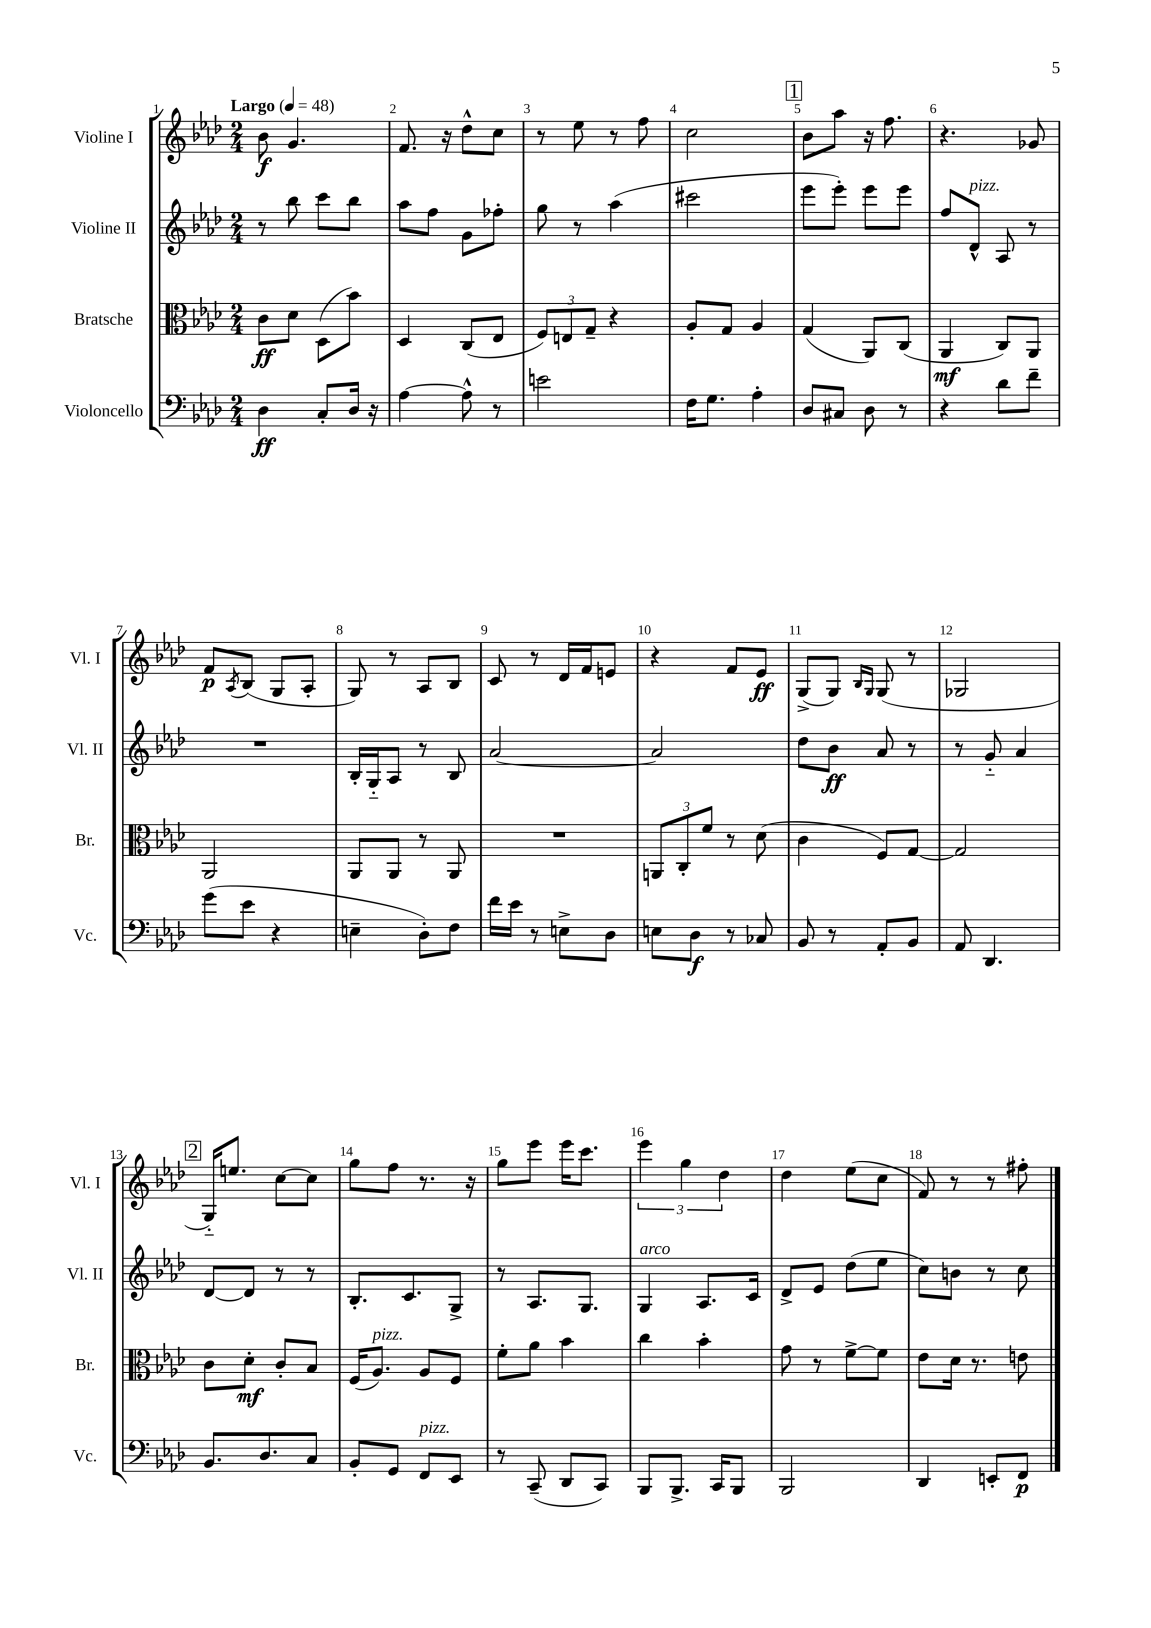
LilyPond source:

<<
\new StaffGroup <<
\new Staff = "s0" \with { instrumentName = "Violine I" shortInstrumentName = "Vl. I" } {
    \clef treble \key aes \major \numericTimeSignature \time 2/4 \tempo "Largo" 4 = 48
    bes'8\f g'4. |
    f'8. r16 des''8-^ c''8 |
    r8 ees''8 r8 f''8 |
    c''2 |
    \mark \markup { \box "1" } bes'8 aes''8 r16 f''8. |
    r4. ges'8 |
    f'8\p \acciaccatura { aes8 } bes8( g8 aes8-. |
    g8) r8 aes8 bes8 |
    c'8 r8 des'16 f'16 e'8 |
    r4 f'8 ees'8\ff |
    g8->( g8) \grace { bes16 g16 } g8( r8 |
    ges2 |
    \mark \markup { \box "2" } g16-_) e''8. c''8~ c''8 |
    g''8 f''8 r8. r16 |
    g''8 ees'''8 ees'''16 c'''8. |
    \tuplet 3/2 { ees'''4 g''4 des''4 } |
    des''4 ees''8( c''8 |
    f'8) r8 r8 fis''8-. \bar "|." |
}
\new Staff = "s1" \with { instrumentName = "Violine II" shortInstrumentName = "Vl. II" } {
    \clef treble \key aes \major \numericTimeSignature \time 2/4
    r8 bes''8 c'''8 bes''8 |
    aes''8 f''8 g'8 fes''8-. |
    g''8 r8 aes''4( |
    cis'''2 |
    \mark \markup { \box "1" } ees'''8 ees'''8-.) ees'''8 ees'''8 |
    f''8 des'8-^^\markup { \italic "pizz." } aes8 r8 |
    R2 |
    bes16-. g16-_ aes8 r8 bes8 |
    aes'2~ |
    aes'2 |
    des''8 bes'8\ff aes'8 r8 |
    r8 g'8-_ aes'4 |
    \mark \markup { \box "2" } des'8~ des'8 r8 r8 |
    bes8.-. c'8. g8-> |
    r8 aes8. g8. |
    g4^\markup { \italic "arco" } aes8. c'16 |
    des'8-> ees'8 des''8( ees''8 |
    c''8) b'8 r8 c''8 \bar "|." |
}
\new Staff = "s2" \with { instrumentName = "Bratsche" shortInstrumentName = "Br." } {
    \clef alto \key aes \major \numericTimeSignature \time 2/4
    c'8\ff des'8 des8( bes'8) |
    des4 c8( ees8 |
    \tuplet 3/2 { f8) e8 g8-- } r4 |
    aes8-. g8 aes4 |
    \mark \markup { \box "1" } g4( aes,8) c8( |
    aes,4\mf c8) aes,8 |
    aes,2 |
    aes,8 aes,8 r8 aes,8 |
    R2 |
    \tuplet 3/2 { a,8 c8-. f'8 } r8 des'8( |
    c'4 f8) g8~ |
    g2 |
    \mark \markup { \box "2" } c'8 des'8-.\mf c'8-. bes8 |
    f16( aes8.^\markup { \italic "pizz." }) aes8 f8 |
    f'8-. aes'8 bes'4 |
    c''4 bes'4-. |
    g'8 r8 f'8~-> f'8 |
    ees'8 des'16 r8. e'8 \bar "|." |
}
\new Staff = "s3" \with { instrumentName = "Violoncello" shortInstrumentName = "Vc." } {
    \clef bass \key aes \major \numericTimeSignature \time 2/4
    des4\ff c8-. des16 r16 |
    aes4~ aes8-^ r8 |
    e'2 |
    f16 g8. aes4-. |
    \mark \markup { \box "1" } des8 cis8 des8 r8 |
    r4 des'8 f'8-- |
    g'8( ees'8 r4 |
    e4-- des8-.) f8 |
    f'16 ees'16 r8 e8-> des8 |
    e8 des8\f r8 ces8 |
    bes,8 r8 aes,8-. bes,8 |
    aes,8 des,4. |
    \mark \markup { \box "2" } bes,8. des8. c8 |
    bes,8-. g,8 f,8^\markup { \italic "pizz." } ees,8 |
    r8 c,8--( des,8 c,8) |
    bes,,8 bes,,8.-> c,16 bes,,8 |
    bes,,2 |
    des,4 e,8-. f,8\p \bar "|." |
}
>>
>>
\layout { \context { \Score \override BarNumber.break-visibility = ##(#f #t #t) barNumberVisibility = #all-bar-numbers-visible } }
